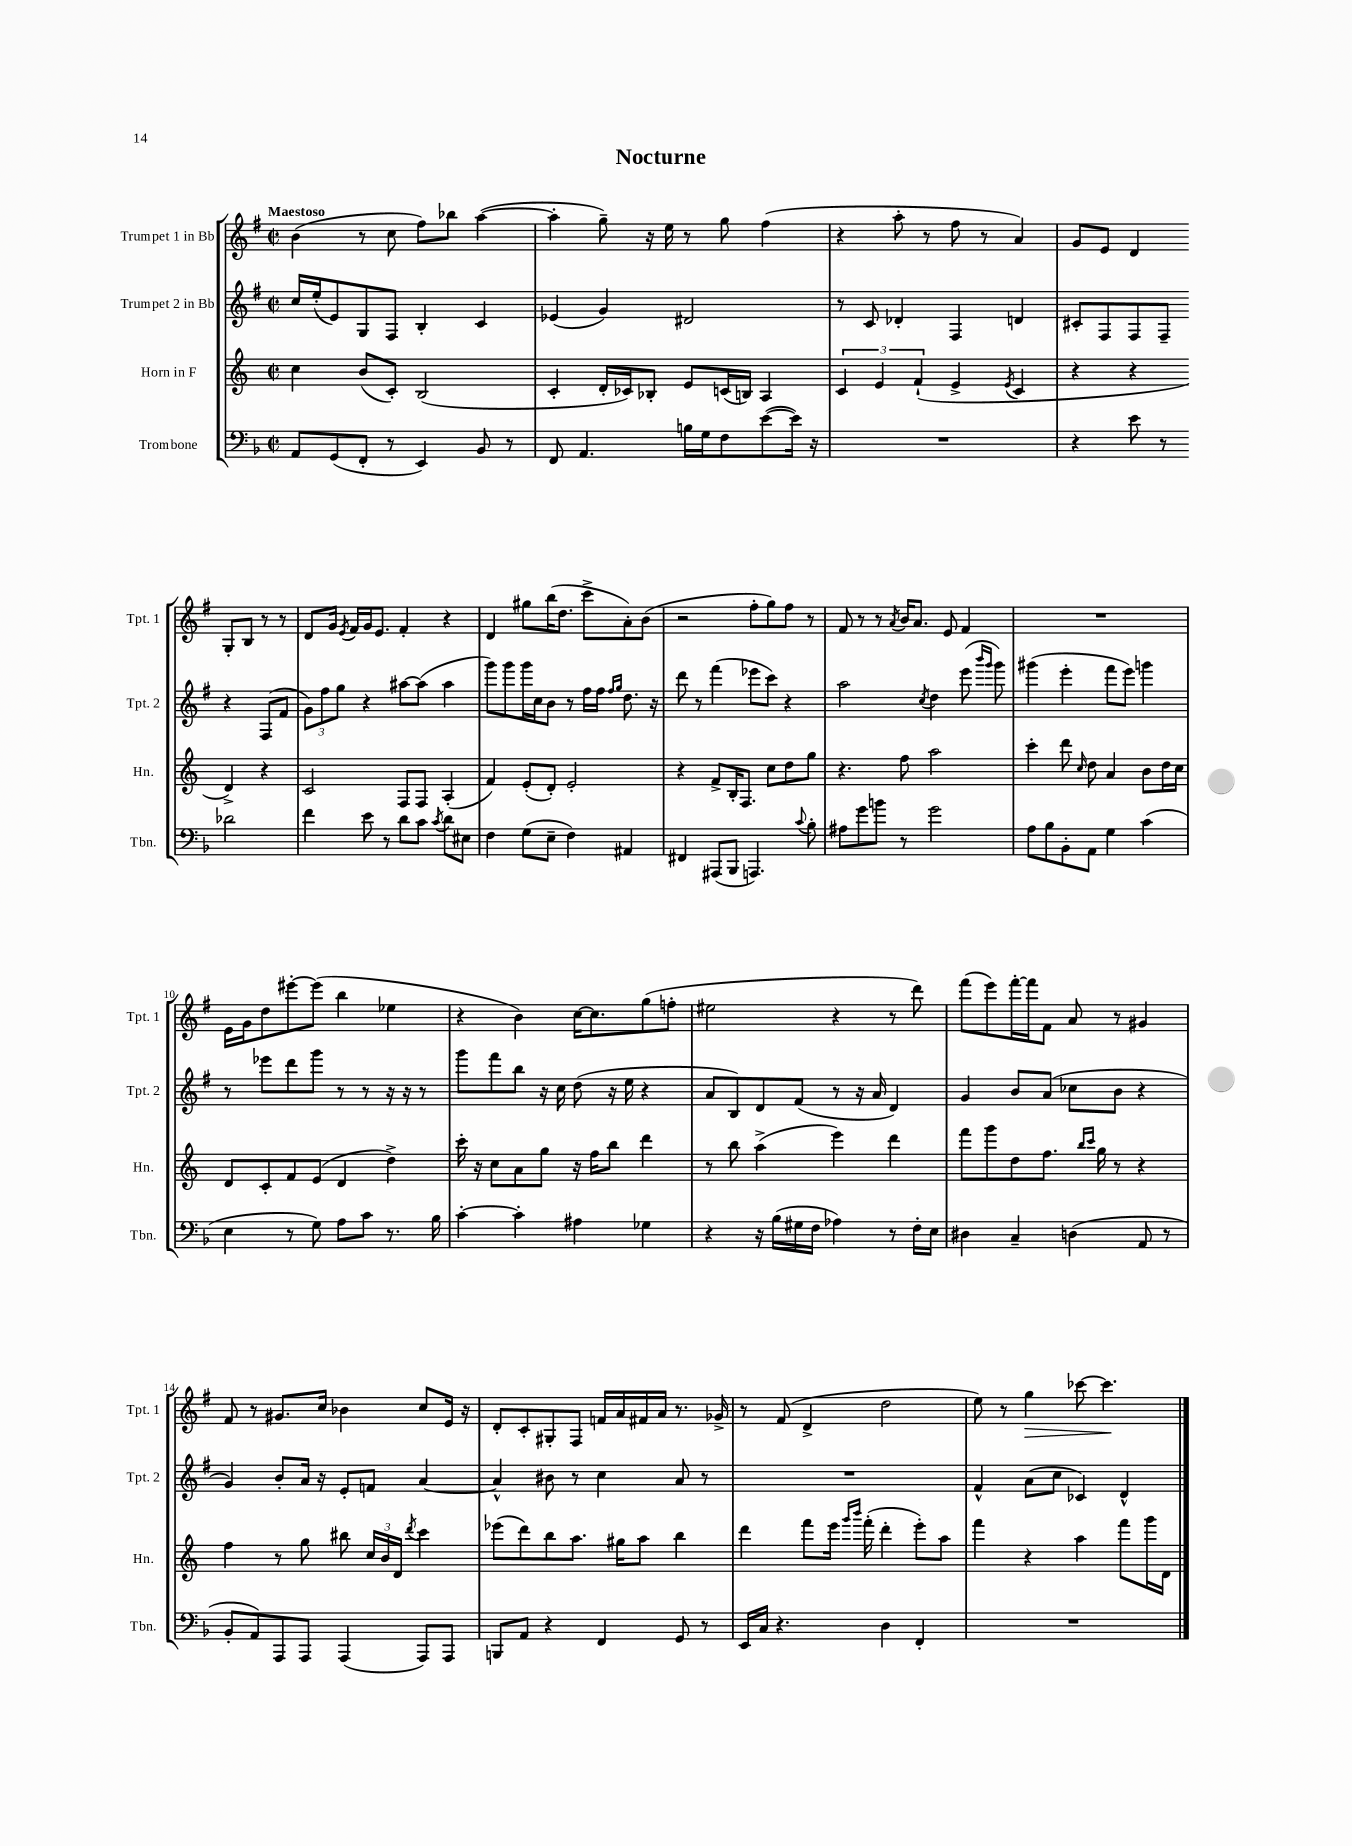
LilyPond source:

\header { title = "Nocturne" }
<<
\new StaffGroup <<
\new Staff = "s0" \with { instrumentName = "Trumpet 1 in Bb" shortInstrumentName = "Tpt. 1" } {
    \clef treble \key g \major \defaultTimeSignature \time 2/2 \tempo "Maestoso"
    \autoBeamOff b'4( r8 c''8 fis''8[) bes''8] a''4~( |
    a''4-. g''8--) r16 e''16 r8 g''8 fis''4( |
    r4 a''8-. r8 fis''8 r8 a'4) |
    g'8[ e'8] d'4 g8[-. b8] r8 r8 |
    d'8[ g'16] \acciaccatura { e'8 } fis'16[ g'16 e'8.] fis'4-. r4 |
    d'4 gis''8[ b''16( d''8.] c'''8[-> a'8-.) b'8]( |
    r2 fis''8[-. g''8) fis''8] r8 |
    fis'8 r8 r8 \acciaccatura { a'8 } b'16[ a'8.] e'8 fis'4 |
    R1 |
    e'16[ g'16 d''8 eis'''8~-. eis'''8]( b''4 ees''4 |
    r4 b'4) c''16[~ c''8. g''8( f''8]-. |
    eis''2 r4 r8 d'''8) |
    fis'''8[( e'''8) fis'''16~-. fis'''16 fis'8] a'8 r8 gis'4 |
    fis'8 r8 gis'8.[ c''16] bes'4 c''8[ e'16] r16 |
    d'8[-. c'8-. gis8-. fis8] f'16[ a'16 fis'16 a'16] r8. ges'16-> |
    r8 fis'8( d'4-> d''2 |
    e''8) r8 g''4\> ces'''8~ ces'''4.\! \bar "|." |
}
\new Staff = "s1" \with { instrumentName = "Trumpet 2 in Bb" shortInstrumentName = "Tpt. 2" } {
    \clef treble \key g \major \defaultTimeSignature \time 2/2
    \autoBeamOff c''16[ e''16-.( e'8) g8 fis8] b4-. c'4 |
    ees'4( g'4) dis'2 |
    r8 c'8 des'4-. fis4 d'4 |
    cis'8[-. fis8 fis8 fis8]-- r4 fis8[( fis'8] |
    \tuplet 3/2 { g'8[) fis''8 g''8] } r4 ais''8[~ ais''8]( ais''4 |
    g'''8[) g'''8 g'''16 c''16 b'8] r8 fis''16[ fis''16] \grace { fis''16[ g''16] } d''8. r16 |
    d'''8 r8 fis'''4( ees'''8[ c'''8]) r4 |
    a''2 \acciaccatura { c''8 } d''4 e'''8( \grace { b'''16[ g'''16] } g'''8) |
    gis'''4( e'''4-. fis'''8[ e'''8]) g'''4 |
    r8 ees'''8[ d'''8 g'''8] r8 r8 r16 r16 r8 |
    g'''8[ fis'''8 b''8] r16 c''16 d''8( r16 e''16 r4 |
    a'8[ b8) d'8 fis'8]( r8 r16 a'16 d'4) |
    g'4 b'8[ a'8]( ces''8[ b'8] r4 |
    g'4) b'8[-. a'16] r16 e'8[-. f'8] a'4~ |
    a'4-^ bis'8 r8 c''4 a'8 r8 |
    R1 |
    fis'4-^ a'8[( c''8] ces'4) d'4-^ \bar "|." |
}
\new Staff = "s2" \with { instrumentName = "Horn in F" shortInstrumentName = "Hn." } {
    \clef treble \key c \major \defaultTimeSignature \time 2/2
    \autoBeamOff c''4 b'8[( c'8]-.) b2( |
    c'4-. d'16[-. ces'16) bes8]-. e'8[ c'16( b16]) a4 |
    \tuplet 3/2 { c'4 e'4 f'4-!( } e'4-> \acciaccatura { e'8 } c'4 |
    r4 r4 d'4->) r4 |
    c'2 f8[ f8] a4-.( |
    f'4) e'8[-.( d'8]-.) e'2-. |
    r4 f'8[-> b16-. f8.] c''8[ d''8 g''8] |
    r4. f''8 a''2 |
    c'''4-. d'''8 \grace { c''16 } d''8 a'4 b'8[ d''16 c''16] |
    d'8[ c'8-. f'8 e'8]( d'4 d''4->) |
    c'''16-. r16 c''8[ a'8 g''8] r16 f''16[ b''8] d'''4 |
    r8 b''8 a''4->( e'''4) d'''4 |
    f'''8[ g'''8 d''8 f''8.] \grace { b''16[ c'''16] } g''16 r8 r4 |
    f''4 r8 g''8 bis''8 \tuplet 3/2 { c''16[ b'16 d'16] } \acciaccatura { d'''8 } c'''4 |
    ees'''8[( d'''8) b''8 a''8.] gis''16[ a''8] b''4 |
    d'''4 f'''8[ e'''16] \grace { g'''16[ b'''16] } f'''16-.( d'''4-. e'''8[-.) a''8] |
    f'''4 r4 a''4 f'''8[ g'''16 d'16] \bar "|." |
}
\new Staff = "s3" \with { instrumentName = "Trombone" shortInstrumentName = "Tbn." } {
    \clef bass \key f \major \defaultTimeSignature \time 2/2
    \autoBeamOff a,8[ g,8( f,8]-. r8 e,4) bes,8 r8 |
    f,8 a,4. b16[ g16 f8 e'8~( e'16]) r16 |
    R1 |
    r4 e'8 r8 des'2 |
    f'4 e'8 r8 d'8[ c'8] \acciaccatura { c'8 } d'8[ eis8] |
    f4 g8[( e8]-- f4) ais,4 |
    fis,4 ais,,8[( bes,,8] a,,4.) \appoggiatura { c'8 } bes8-. |
    ais8[ g'8 b'8] r8 g'2 |
    a8[ bes8 bes,8-. a,8] g4 c'4( |
    e4 r8 g8) a8[ c'8] r8. bes16 |
    c'4~-. c'4-. ais4 ges4 |
    r4 r16 bes16[( gis16 f16] aes4) r8 f16[-. e16] |
    dis4 c4-- d4( a,8 r8 |
    bes,8[-. a,8) a,,8 a,,8] a,,4( a,,8[) a,,8] |
    b,,8[ a,8] r4 f,4 g,8 r8 |
    e,16[ c16] r4. d4 f,4-. |
    R1 \bar "|." |
}
>>
>>
